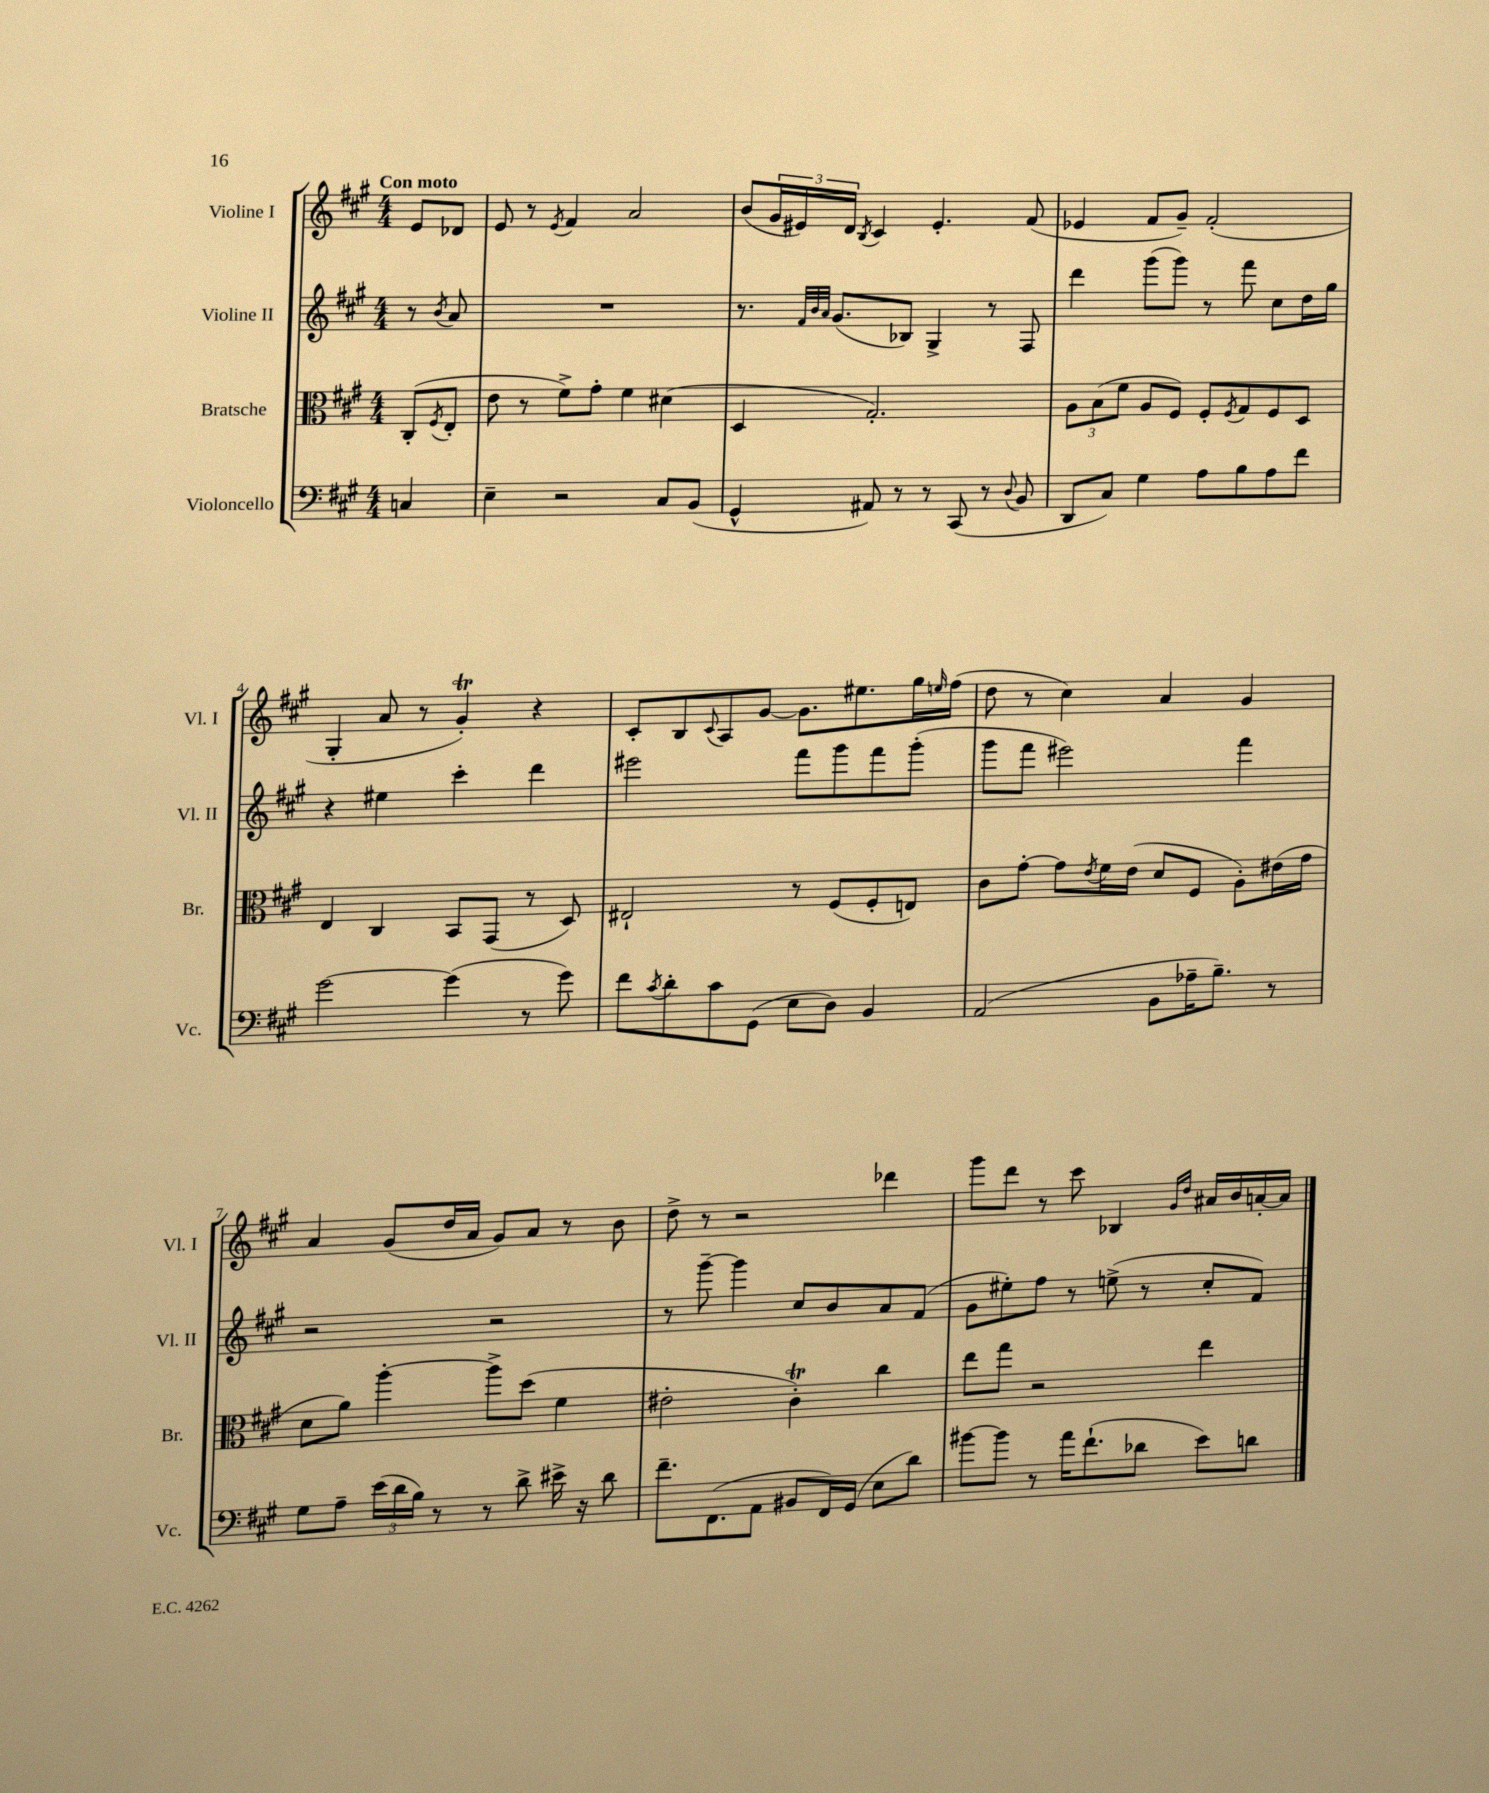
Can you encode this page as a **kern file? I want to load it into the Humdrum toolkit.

**kern	**kern	**kern	**kern
*staff4	*staff3	*staff2	*staff1
*clefF4	*clefC3	*clefG2	*clefG2
*k[f#c#g#]	*k[f#c#g#]	*k[f#c#g#]	*k[f#c#g#]
*M4/4	*M4/4	*M4/4	*M4/4
4C/	(8C#'/L	8r	8e/L
.	8qF#/	8qb/	.
.	8E'/J	8a/	8d-/J
=	=	=	=
4E~\	8e\	1r	8e/
.	8r	.	8r
.	.	.	8qe/
2r	8f#^\L)	.	4f#/
.	8g#'\J	.	.
.	4f#\	.	2a/
8C#/L	(4d#\	.	.
(8BB/J	.	.	.
=	=	=	=
4GG#^^/	4D/	8.r	(8b/L
.	.	.	24g#/L
.	.	.	24e#/)
.	.	32qqf#/LLL	.
.	.	32qqb/	.
.	.	32qqa/JJJ	.
.	.	(8.g#/L	.
.	.	.	24d/JJ
.	.	.	8qB/
8AA#/)	2.G#'/)	.	4c#/
8r	.	8B-/J)	.
8r	.	4G#^/	4.e#'/
(8CC#/	.	.	.
8r	.	8r	.
8qqD/	.	.	.
8BB/	.	8F#/	(8f#/
=	=	=	=
8DD/L	12A\L	4ddd\	4e-/
.	(12B\	.	.
8C#/J)	.	.	.
.	12f#\J	.	.
4G#\	8A/L	(8ggg#\L	8f#/L
.	8F#/J)	8ggg#\J)	8g#~/J)
8A\L	8F#'/L	8r	(2f#'/
.	8qF#/	.	.
8B\	8G#/	8fff#\	.
8A\	8F#/	8cc#\L	.
8f#\J	8D/J	16dd\L	.
.	.	16gg#\JJ	.
=	=	=	=
[2g#\	4E/	4r	4G#'/
.	4C#/	4ee#\	8a/
.	.	.	8r
(4g#\]	8BB/L	4ccc#'\	4g#'/)
.	(8GG#/J	.	.
8r	8r	4ddd\	4r
8g#\)	8D/)	.	.
=	=	=	=
8f#\L	2E#`/	2eee#\	8c#'/L
8qc#/	.	.	.
8d'\	.	.	8B/
.	.	.	8qqc#/
8c#\	.	.	8A/
(8GG#\J	.	.	[8g#/J
8E\L	8r	8fff#\L	8.g#\]L
8D\J)	(8F#/L	8ggg#\	.
.	.	.	8.ee#\
4BB/	8F#'/	8fff#\	.
.	8E/J)	(8ggg#'\J	16gg#\L
.	.	.	16qqee/
.	.	.	(16ff#\JJ
=	=	=	=
(2AA/	8c#\L	8ggg#\L	8dd\
.	[8g#'\J	8fff#\J	8r
.	8g#\]L	2eee#\)	4cc#\)
.	8qe/	.	.
.	16f#\L	.	.
.	(16e\JJ	.	.
8BB\L	8d/L	.	4a/
16A-~\K	8F#/J	.	.
8.B~\J)	.	.	.
.	8A'\L)	4fff#\	4g#/
8r	(16e#\L	.	.
.	16g#\JJ	.	.
=	=	=	=
8G#\L	8d\L	2r	4a/
8A~\J	8a\J)	.	.
(24e\LL	[4aa'\	.	(8g#/L
24d\	.	.	.
24B\JJ)	.	.	.
8r	.	.	16dd/L
.	.	.	16a/JJ
8r	8aa^\]L	2r	8g#/L)
8d^\	(8dd\J	.	8a/J
16e#^\	4f#\	.	8r
16r	.	.	.
8d\	.	.	8b\
=	=	=	=
8.f#~\L	2e#'\	8r	8dd^\
.	.	[8ggg#~\	8r
(8.FF#\	.	.	.
.	.	4ggg#\]	2r
8AA\J	.	.	.
8BB#/L	4c#'\)	8cc#/L	.
16FF#/L)	.	8b/	.
(16GG#/JJ	.	.	.
8E\L	4cc#\	8a/	4ddd-\
8d\J)	.	(8f#/J	.
=	=	=	=
[8b#\L	8ee\L	8g#\L	8ggg#\L
8b#\]J	8gg#\J	8ee#'\)	8ddd\J
8r	2r	8ff#\J	8r
16a\LK	.	8r	8ccc#\
(8.f#`\	.	.	.
.	.	(8ee^\	4B-/
8d-\J	.	8r	.
.	.	.	16qqg#/LL
.	.	.	16qqdd/JJ
8e\L)	4ee\	8cc#'/L	16a#/LL
.	.	.	16b/
8d\J	.	8f#/J)	[16a'/
.	.	.	16a/]JJ
==	==	==	==
*-	*-	*-	*-
